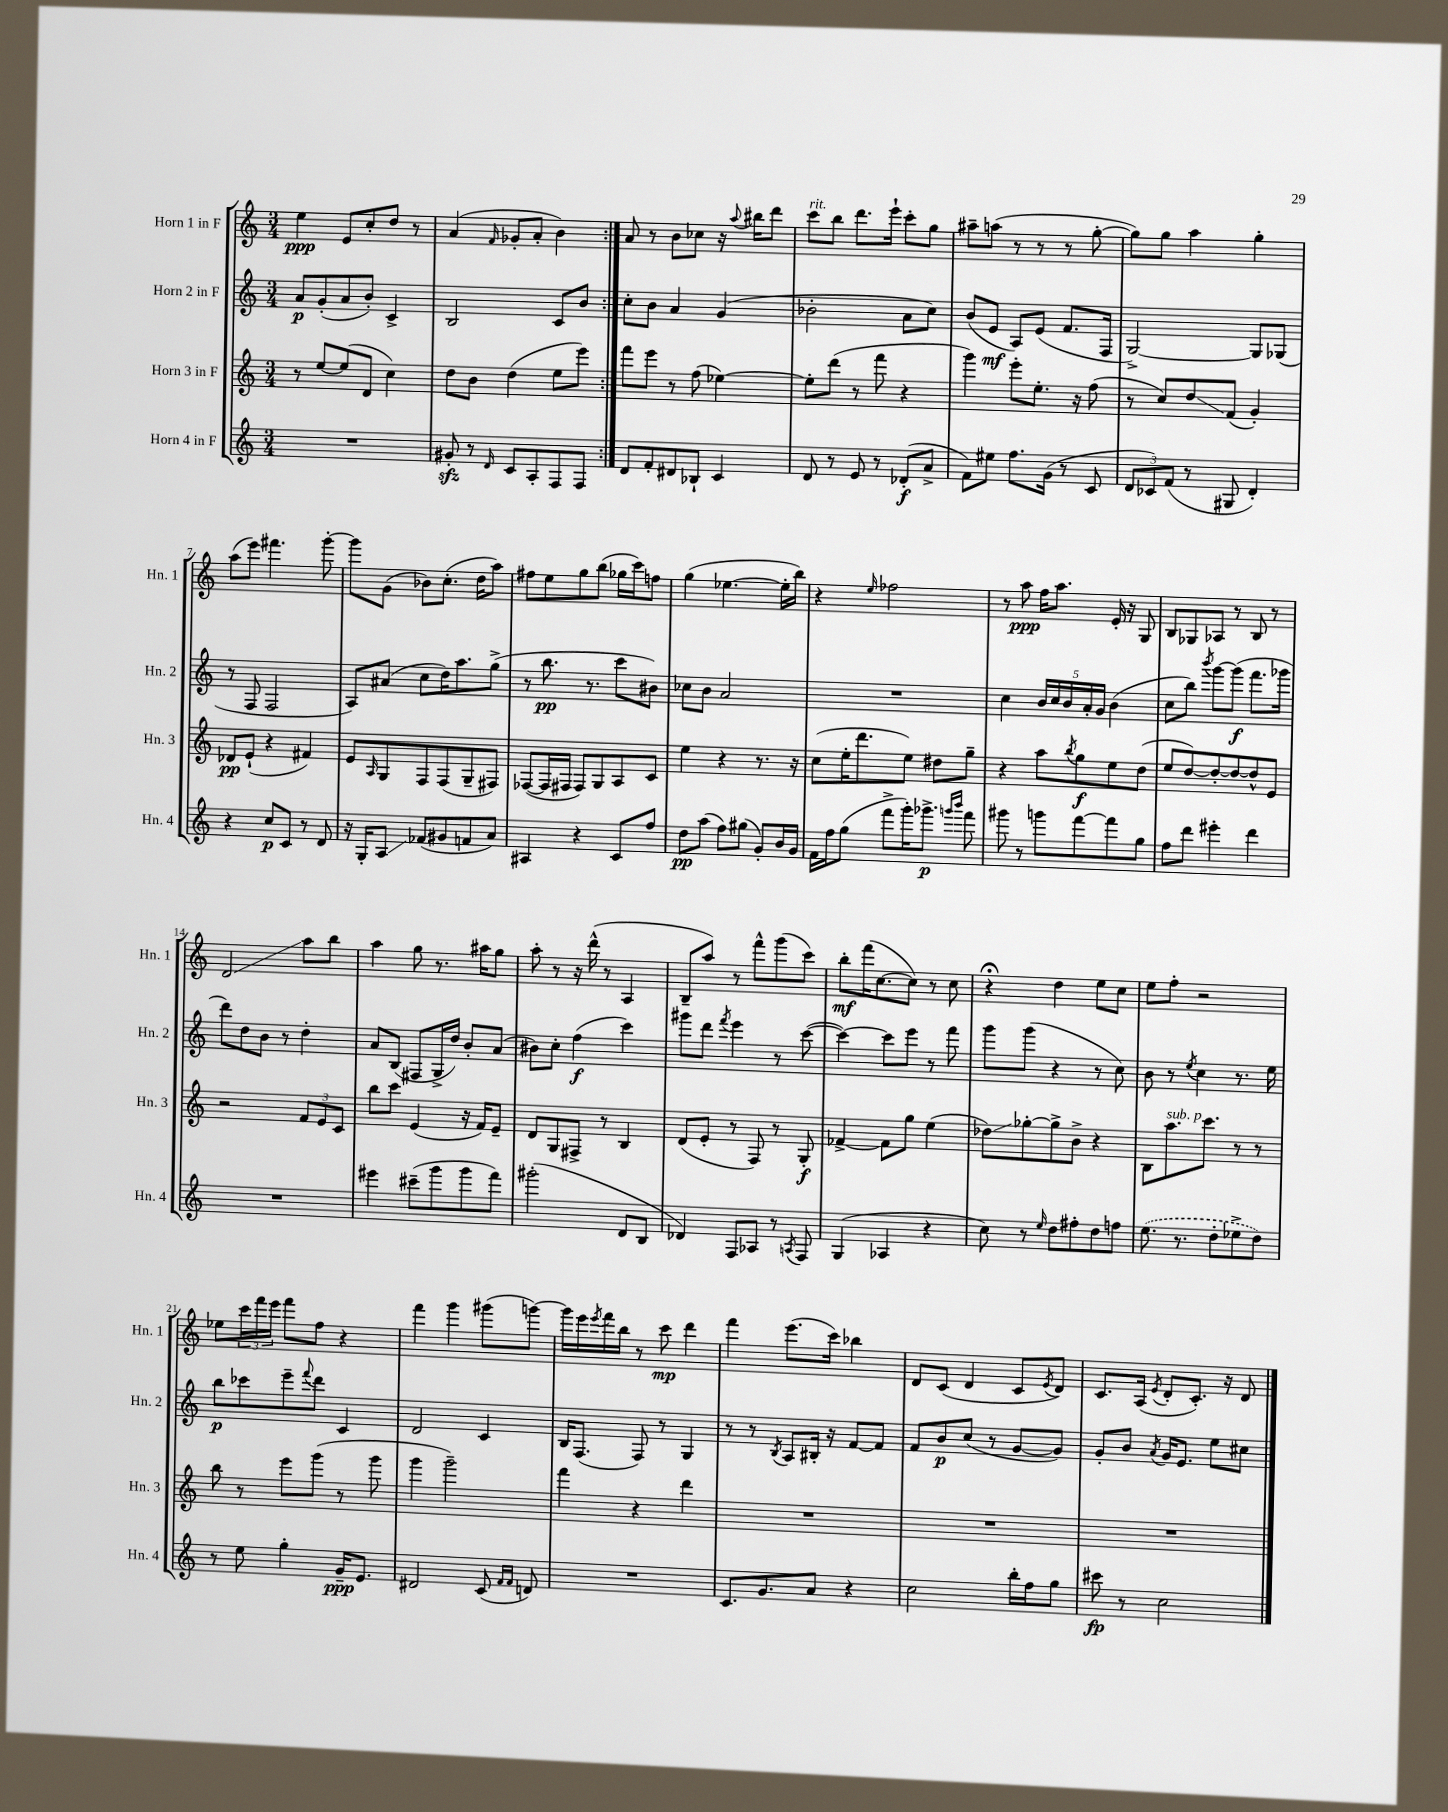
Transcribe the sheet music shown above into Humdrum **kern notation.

**kern	**kern	**kern	**kern
*staff4	*staff3	*staff2	*staff1
*clefG2	*clefG2	*clefG2	*clefG2
*k[]	*k[]	*k[]	*k[]
*M3/4	*M3/4	*M3/4	*M3/4
2.r	8r	8a	4ee
.	[8ee	(8g'	.
.	(8ee]	8a	8e
.	8d	8b')	8cc'
.	4cc)	4c^	8dd
.	.	.	8r
=	=	=	=
8g#'	8dd	2B	(4a
8r	8b	.	.
16qqd	.	.	16qqf
8c	(4dd	.	8g-'
8A'	.	.	8a'
8F	8ee	8c	4b)
8F	8eee)	8b	.
=:|!	=:|!	=:|!	=:|!
8d	8fff	8cc'	8a
8f'	8eee	8b	8r
8d#	8r	4a	8b
8B-`	(8ff	.	8cc-
4c	[4ee-)	(4g	16r
.	.	.	8qqaa
.	.	.	16bb#
.	.	.	8ddd
=	=	=	=
8d	8ee-']	2b-'	8ccc
8r	(8ddd	.	8bb
8e	8r	.	8.ddd
8r	8fff	.	.
.	.	.	16eee`
(8d-'	4r	8a	8ccc'
8a^	.	8cc)	8gg
=	=	=	=
8f)	4ggg)	(8b	8aa#~
8ee#	.	8e	(8aa
8.ff	8eee'	8A)	8r
.	8.ee'	(8e	8r
(16g	.	.	.
8r	.	8.f	8r
.	16r	.	.
8c	(8ff	.	[8gg'
.	.	16F	.
=	=	=	=
12d	8r	[2G^)	8gg])
12c-)	.	.	.
.	8cc)	.	8gg
(12f	.	.	.
8r	8dd	.	4aa
8G#	(8f	.	.
4d')	4g')	8G]	4gg'
.	.	(8G-	.
=	=	=	=
4r	8d-	8r	(8aa
.	(8e`	8F	8eee)
8cc	4r	2F	4.fff#
8c	.	.	.
8r	4f#)	.	.
8d	.	.	[8ggg'
=	=	=	=
16r	8e	8A)	8ggg]
16G'	.	.	.
.	16qqA	.	.
8A	8G	(8a#	(8g
(8f-	8F	8cc	8b-)
8g#	(8F	16dd)	(8.cc'
.	.	8.aa	.
8f	8G~	.	.
.	.	.	16dd
8a)	8F#)	(8gg^	8aa)
=	=	=	=
4A#	([8F-	8r	8ff#
.	16F-]	8.bb	8ee
.	16F#	.	.
4r	8F#)	.	8gg
.	.	8.r	.
.	8G	.	(8bb
8c	8A	8ccc	16gg-
.	.	.	16ccc)
8ff	8c	8b#)	8ff
=	=	=	=
8dd	4ee	8cc-	(4gg
(8aa	.	8b	.
8ff)	4r	2a	[4.ee-
(8gg#	.	.	.
8g')	8.r	.	.
16b	.	.	16ee-']
16g	16r	.	16bb)
=	=	=	=
16f	(8cc	2.r	4r
16ff	.	.	.
(8gg	16ee'	.	.
.	8.ddd	.	.
.	.	.	16qqee
8fff^	.	.	2ff-
16ggg')	8ee)	.	.
8.ggg-^	.	.	.
.	8dd#	.	.
16qqggg	.	.	.
16qqbbb	.	.	.
8fff	8gg~	.	.
=	=	=	=
8ggg#	4r	4cc	8r
8r	.	.	8aa
8ggg	8aa	20b	16ff
.	.	20cc	.
.	.	.	8.aa
.	.	20b	.
.	8qbb	.	.
[8fff	8gg	.	.
.	.	20a'	.
.	.	20g	.
8fff]	8ee	(4b	16e'
.	.	.	16r
8gg	(8dd	.	8G
=	=	=	=
8ff	8ee	8cc	8B
8ddd	[8dd)	8bb)	8G-
.	.	8qbbb	.
4eee#'	8dd'_	[8ggg	8A-
.	8dd_	(8ggg]	8r
4ddd	8dd^^]	8.fff	8B
.	8e	.	8r
.	.	16ggg-	.
=	=	=	=
2.r	2r	8ddd)	2d
.	.	8dd	.
.	.	8b	.
.	.	8r	.
.	12f	4dd'	8aa
.	12e	.	.
.	.	.	8bb
.	12c	.	.
=	=	=	=
4eee#	8bb	8a	4aa
.	8ccc	(8B	.
(8ccc#~	(4e	8F#	8gg
8ggg	.	16G^	8.r
.	.	16dd)	.
8ggg	16r	8b'	.
.	16f)	.	16aa#
8fff)	8e~	(8a	8gg
=	=	=	=
(2ggg#'	8d	8b#)	8aa'
.	8G	8cc'	8r
.	8F#^	(4ff	16r
.	.	.	(16ddd^^
.	8r	.	8r
8d	4B	4ccc)	4A
8B	.	.	.
=	=	=	=
4d-)	(8d	8ggg#	8B~
.	8e'	8ddd	8aa)
.	.	8qfff	.
8F	8r	4eee	8r
8A-	8F)	.	8fff^^
8r	8r	8r	(8ggg
8qA	.	.	.
8F	8G'	([8ccc	8ccc)
=	=	=	=
(4G	[4f-^	4ccc_)	8bb'
.	.	.	(16fff
.	.	.	[8.cc
4A-	8f-]	8ccc]	.
.	8gg	8eee	8cc])
4r	(4ee	8r	8r
.	.	8fff	8cc
=	=	=	=
8cc)	8dd-)	8ggg	4r;
8r	[8gg-'	(8ggg	.
16qqee	.	.	.
8dd	8gg-^]	4r	4dd
8ff#'	8b^	.	.
8dd	4r	8r	8ee
8ff	.	8cc)	8cc
=	=	=	=
(8.ee	8B	8b	8ee
.	8.aa	8r	8ff'
8.r	.	.	.
.	.	8qee	.
.	.	4cc	2r
.	8.ccc	.	.
8dd'	.	.	.
8ee-^	8r	8.r	.
8dd)	8r	.	.
.	.	16ee	.
=	=	=	=
8r	8bb	8bb	8ee-
8ee	8r	8ccc-	24ccc
.	.	.	24fff
.	.	.	24eee
4gg'	8eee	8eee~	8fff
.	.	8qqfff	.
.	(8ggg	8ddd	8ff
16g~	8r	4c	4r
8.e	.	.	.
.	8ggg	.	.
=	=	=	=
2d#	4ggg	2d	4fff
.	2ggg~)	.	4ggg
(8c	.	4c	(8ggg#
16qqf	.	.	.
16qqf	.	.	.
8d)	.	.	[8ggg)
=	=	=	=
2.r	4fff	16B	16ggg]
.	.	(8.F	16eee
.	.	.	8qeee
.	.	.	16fff
.	.	.	16bb
.	4r	8F)	8r
.	.	8r	8ccc
.	4ddd	4G	4ddd
=	=	=	=
8.c	2.r	8r	4fff
.	.	8r	.
8.g	.	.	.
.	.	8qB	.
.	.	8A	(8.eee
8a	.	16B#'	.
.	.	16r	16ccc)
4r	.	[8f	4bb-
.	.	8f]	.
=	=	=	=
2cc	2.r	8f	8d
.	.	8b	(8c
.	.	(8cc	4d
.	.	8r	.
16bb'	.	[8g	8c
16ff	.	.	.
.	.	.	8qe
8gg	.	8g])	8d)
=	=	=	=
8ccc#	2.r	8g'	8.c
8r	.	8b	.
.	.	.	(16A
.	.	8qa	8qe
2cc	.	16g	8d'
.	.	8.e	.
.	.	.	8.c')
.	.	8ee	.
.	.	.	16r
.	.	8cc#	8d
==	==	==	==
*-	*-	*-	*-
